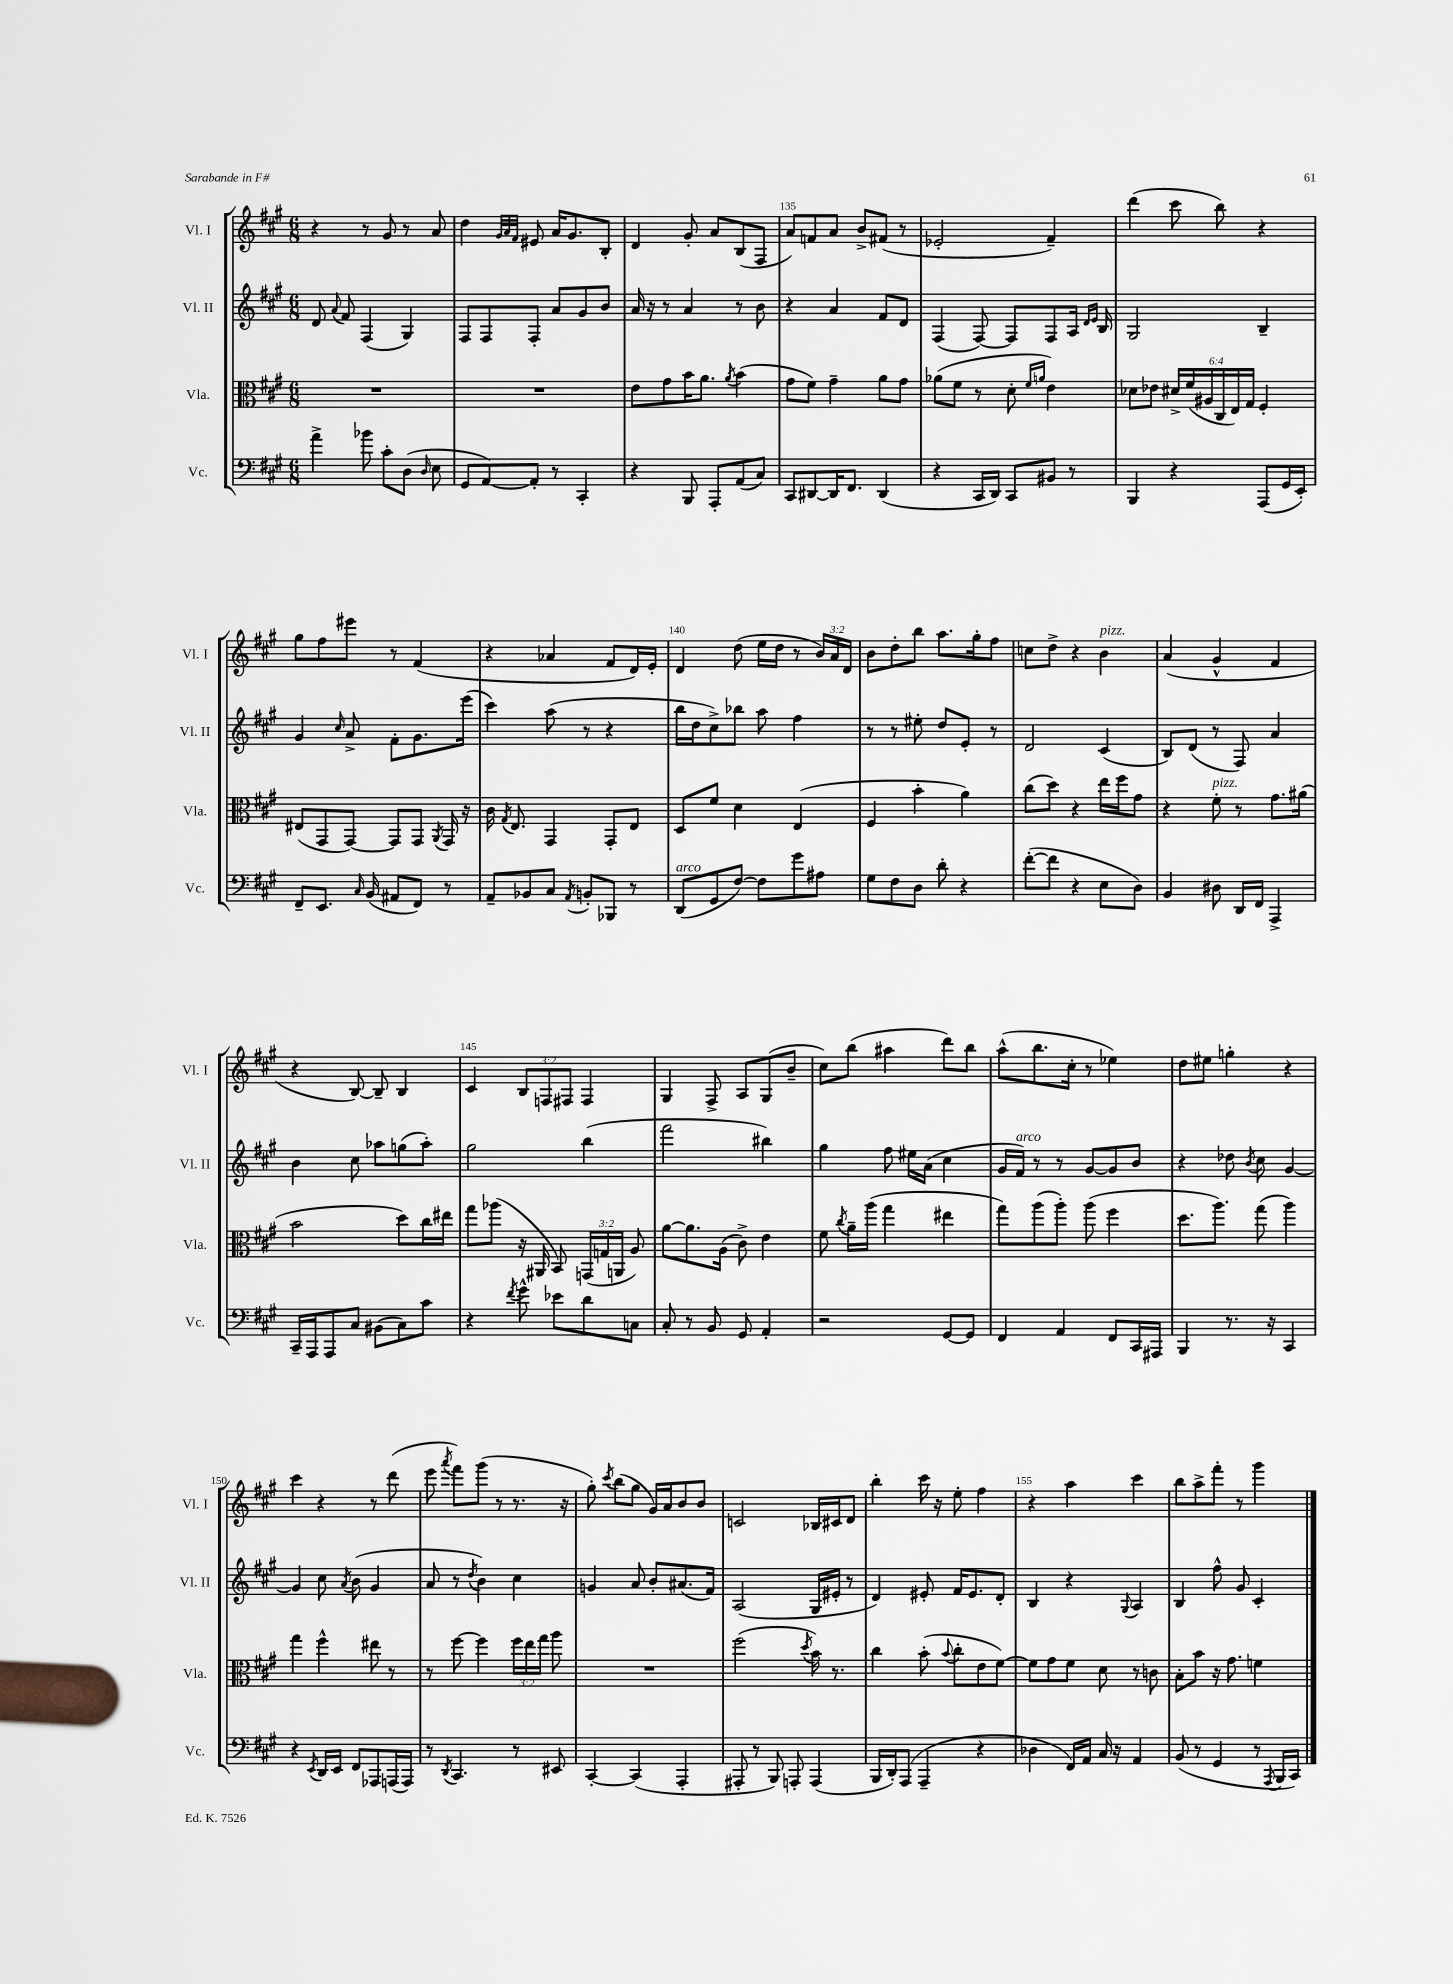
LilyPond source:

<<
\new StaffGroup <<
\new Staff = "s0" \with { instrumentName = "Vl. I" shortInstrumentName = "Vl. I" } {
    \clef treble \key a \major \numericTimeSignature \time 6/8 \override Staff.TupletNumber.text = #tuplet-number::calc-fraction-text
    \autoBeamOff r4 r8 gis'8 r8 a'8 |
    d''4 \grace { gis'32[ a'32 fis'32] } eis'8 a'16[ gis'8. b8]-. |
    d'4 gis'8-. a'8[ b8( fis8] |
    a'8[) f'8 a'8] b'8[-> fis'8]( r8 |
    ees'2-. fis'4--) |
    d'''4( cis'''8 b''8) r4 |
    gis''8[ fis''8 eis'''8] r8 fis'4( |
    r4 aes'4 fis'8[ d'16) e'16]-. |
    d'4 d''8( e''16[ d''16] r8 \tuplet 3/2 { b'16[) a'16 d'16] } |
    b'8[ d''8-. b''8] a''8.[ gis''16-. fis''8] |
    c''8[ d''8]-> r4 b'4^\markup { \italic "pizz." } |
    a'4( gis'4-^ fis'4 |
    r4 b8~) b8-- b4 |
    cis'4 \tuplet 3/2 { b8[ f8 fis8] } fis4 |
    gis4 fis8-> a8[ gis8( b'8]-- |
    cis''8[) b''8]( ais''4 d'''8[) b''8] |
    a''8[-^( b''8. cis''16]-. r8 ees''4) |
    d''8[ eis''8] g''4-. r4 |
    cis'''4 r4 r8 d'''8( |
    e'''8 \acciaccatura { a'''8 } fis'''8[) gis'''8]( r8 r8. r16 |
    gis''8-.) \acciaccatura { cis'''8 } b''8[( gis''8] gis'16[) a'16 b'8 b'8] |
    c'2 bes16[ cis'16 d'8] |
    b''4-. cis'''16 r16 e''8-. fis''4 |
    r4 a''4 cis'''4 |
    b''8[ a''8-> fis'''8]-. r8 gis'''4 \bar "|." |
}
\new Staff = "s1" \with { instrumentName = "Vl. II" shortInstrumentName = "Vl. II" } {
    \clef treble \key a \major \numericTimeSignature \time 6/8
    \autoBeamOff d'8 \appoggiatura { a'8 } fis'8 fis4( gis4) |
    fis8[ fis8 fis8]-. a'8[ gis'8 b'8] |
    a'16 r16 r8 a'4 r8 b'8 |
    r4 a'4 fis'8[ d'8] |
    fis4( fis8~) fis8[ fis8 a16] \grace { d'16[ e'16] } b16 |
    gis2 b4-- |
    gis'4 \grace { cis''16 } a'8-> fis'8[-. gis'8. e'''16]( |
    cis'''4) a''8( r8 r4 |
    b''16[ d''16 cis''8->) bes''8] a''8 fis''4 |
    r8 r8 eis''8-. d''8[ e'8]-. r8 |
    d'2 cis'4( |
    b8[) d'8]( r8 fis8) a'4 |
    b'4 cis''8 aes''8[ g''8( aes''8]-.) |
    gis''2 b''4( |
    fis'''2 bis''4) |
    gis''4 fis''8 eis''16[ a'16]( cis''4 |
    gis'16[ fis'16]^\markup { \italic "arco" }) r8 r8 gis'8[~ gis'8 b'8] |
    r4 des''8 \acciaccatura { b'8 } cis''8 gis'4~ |
    gis'4 cis''8 \acciaccatura { a'8 } b'8( gis'4 |
    a'8 r8 \acciaccatura { d''8 } b'4) cis''4 |
    g'4 a'8 b'8[-. ais'8.( fis'16]) |
    a2( gis16[ eis'16]-. r8 |
    d'4) eis'8-. fis'16[ eis'8. d'8]-. |
    b4 r4 \appoggiatura { gis8 } a4 |
    b4 fis''8-^ gis'8 cis'4-. \bar "|." |
}
\new Staff = "s2" \with { instrumentName = "Vla." shortInstrumentName = "Vla." } {
    \clef alto \key a \major \numericTimeSignature \time 6/8 \override Staff.TupletNumber.text = #tuplet-number::calc-fraction-text
    \autoBeamOff R2. |
    R2. |
    e'8[ gis'8 b'16 a'8.] \acciaccatura { a'8 } b'4( |
    gis'8[ fis'8]) gis'4-- a'8[ gis'8] |
    aes'8[( fis'8] r8 d'8-. \grace { fis'16[ a'16] } e'4) |
    des'8[ ees'8] \tuplet 6/4 { dis'16[-> fis'16( ais16 cis16 e16) gis16] } fis4-. |
    eis8[( gis,8 gis,8]~) gis,8[ gis,8] \acciaccatura { a,8 } gis,16 r16 |
    cis'16 \acciaccatura { gis8 } e8. gis,4 gis,8[-. e8] |
    d8[ fis'8] d'4 e4( |
    fis4 b'4-. a'4) |
    cis''8[( d''8]) r4 e''16[ fis''16 gis'8] |
    r4 fis'8-.^\markup { \italic "pizz." } r8 gis'8.[ ais'16]( |
    b'2 d''8[) cis''16 eis''16] |
    gis''8[ aes''8]( r16 ais,16 b,8) \tuplet 3/2 { g,16[( g16 a,16] } a8) |
    a'8[~ a'8. a16]( cis'8->) e'4 |
    fis'8 \acciaccatura { cis''8 } a'16[-- a''16]( gis''4 eis''4 |
    gis''8[) a''8( a''8]-.) a''8( fis''4 |
    d''8.[ a''8.]) gis''8( a''4) |
    gis''4 fis''4-^ eis''8 r8 |
    r8 fis''8~ fis''4 \tuplet 3/2 { fis''16[ e''16 gis''16] } a''8 |
    R2. |
    fis''2( \acciaccatura { d''8 } b'16) r8. |
    cis''4 b'8-.( \appoggiatura { b'8 } cis''8[-. e'8 fis'8]~) |
    fis'8[ gis'8 fis'8] d'8 r8 c'8 |
    b8[-. b'8] r16 gis'8. f'4 \bar "|." |
}
\new Staff = "s3" \with { instrumentName = "Vc." shortInstrumentName = "Vc." } {
    \clef bass \key a \major \numericTimeSignature \time 6/8
    \autoBeamOff a'4-> bes'8 cis'8[-. d8]( \grace { d16 } e8 |
    gis,8[ a,8~) a,8]-. r8 cis,4-. |
    r4 b,,8 a,,8[-. a,8( cis8]) |
    cis,8[ dis,8~ dis,16 fis,8.] dis,4( |
    r4 cis,16[ d,16]) cis,8[ bis,8] r8 |
    b,,4 r4 a,,8[( gis,16 e,16]-.) |
    fis,8[-- e,8.] \grace { cis16 } b,16( ais,8[ fis,8]) r8 |
    a,8[-- bes,8 cis8] \acciaccatura { a,8 } b,8[-. bes,,8] r8 |
    d,8[^\markup { \italic "arco" }( gis,8 fis8]~) fis8[ gis'8 ais8] |
    gis8[ fis8 d8] d'8-. r4 |
    fis'8[~-.( fis'8] r4 e8[ d8]) |
    b,4 dis8 d,16[ fis,16] a,,4-> |
    cis,16[-- a,,16 a,,8 cis8] bis,8[( cis8) cis'8] |
    r4 \acciaccatura { fis'8 } gis'8-^ ees'8[ d'8 c8] |
    cis8-. r8 b,8 gis,8 a,4-. |
    r2 gis,8[~ gis,8] |
    fis,4 a,4 fis,8[ cis,16 ais,,16] |
    b,,4 r8. r16 cis,4 |
    r4 \acciaccatura { e,8 } d,16[ e,16] fis,8[ aes,,8 a,,16( a,,16]) |
    r8 \acciaccatura { d,8 } cis,4. r8 eis,8 |
    cis,4~-. cis,4( a,,4-. |
    ais,,8-. r8 b,,8) a,,8-. a,,4( |
    b,,16[ d,16-.) a,,8]( a,,4-- r4 |
    des4 fis,16[) a,16] cis16 r16 a,4 |
    b,8( r8 gis,4 r8 \acciaccatura { a,,8 } b,,16[ cis,16]) \bar "|." |
}
>>
>>
\layout { \context { \Score currentBarNumber = #132 \override BarNumber.break-visibility = ##(#f #t #t) barNumberVisibility = #(every-nth-bar-number-visible 5) } }
